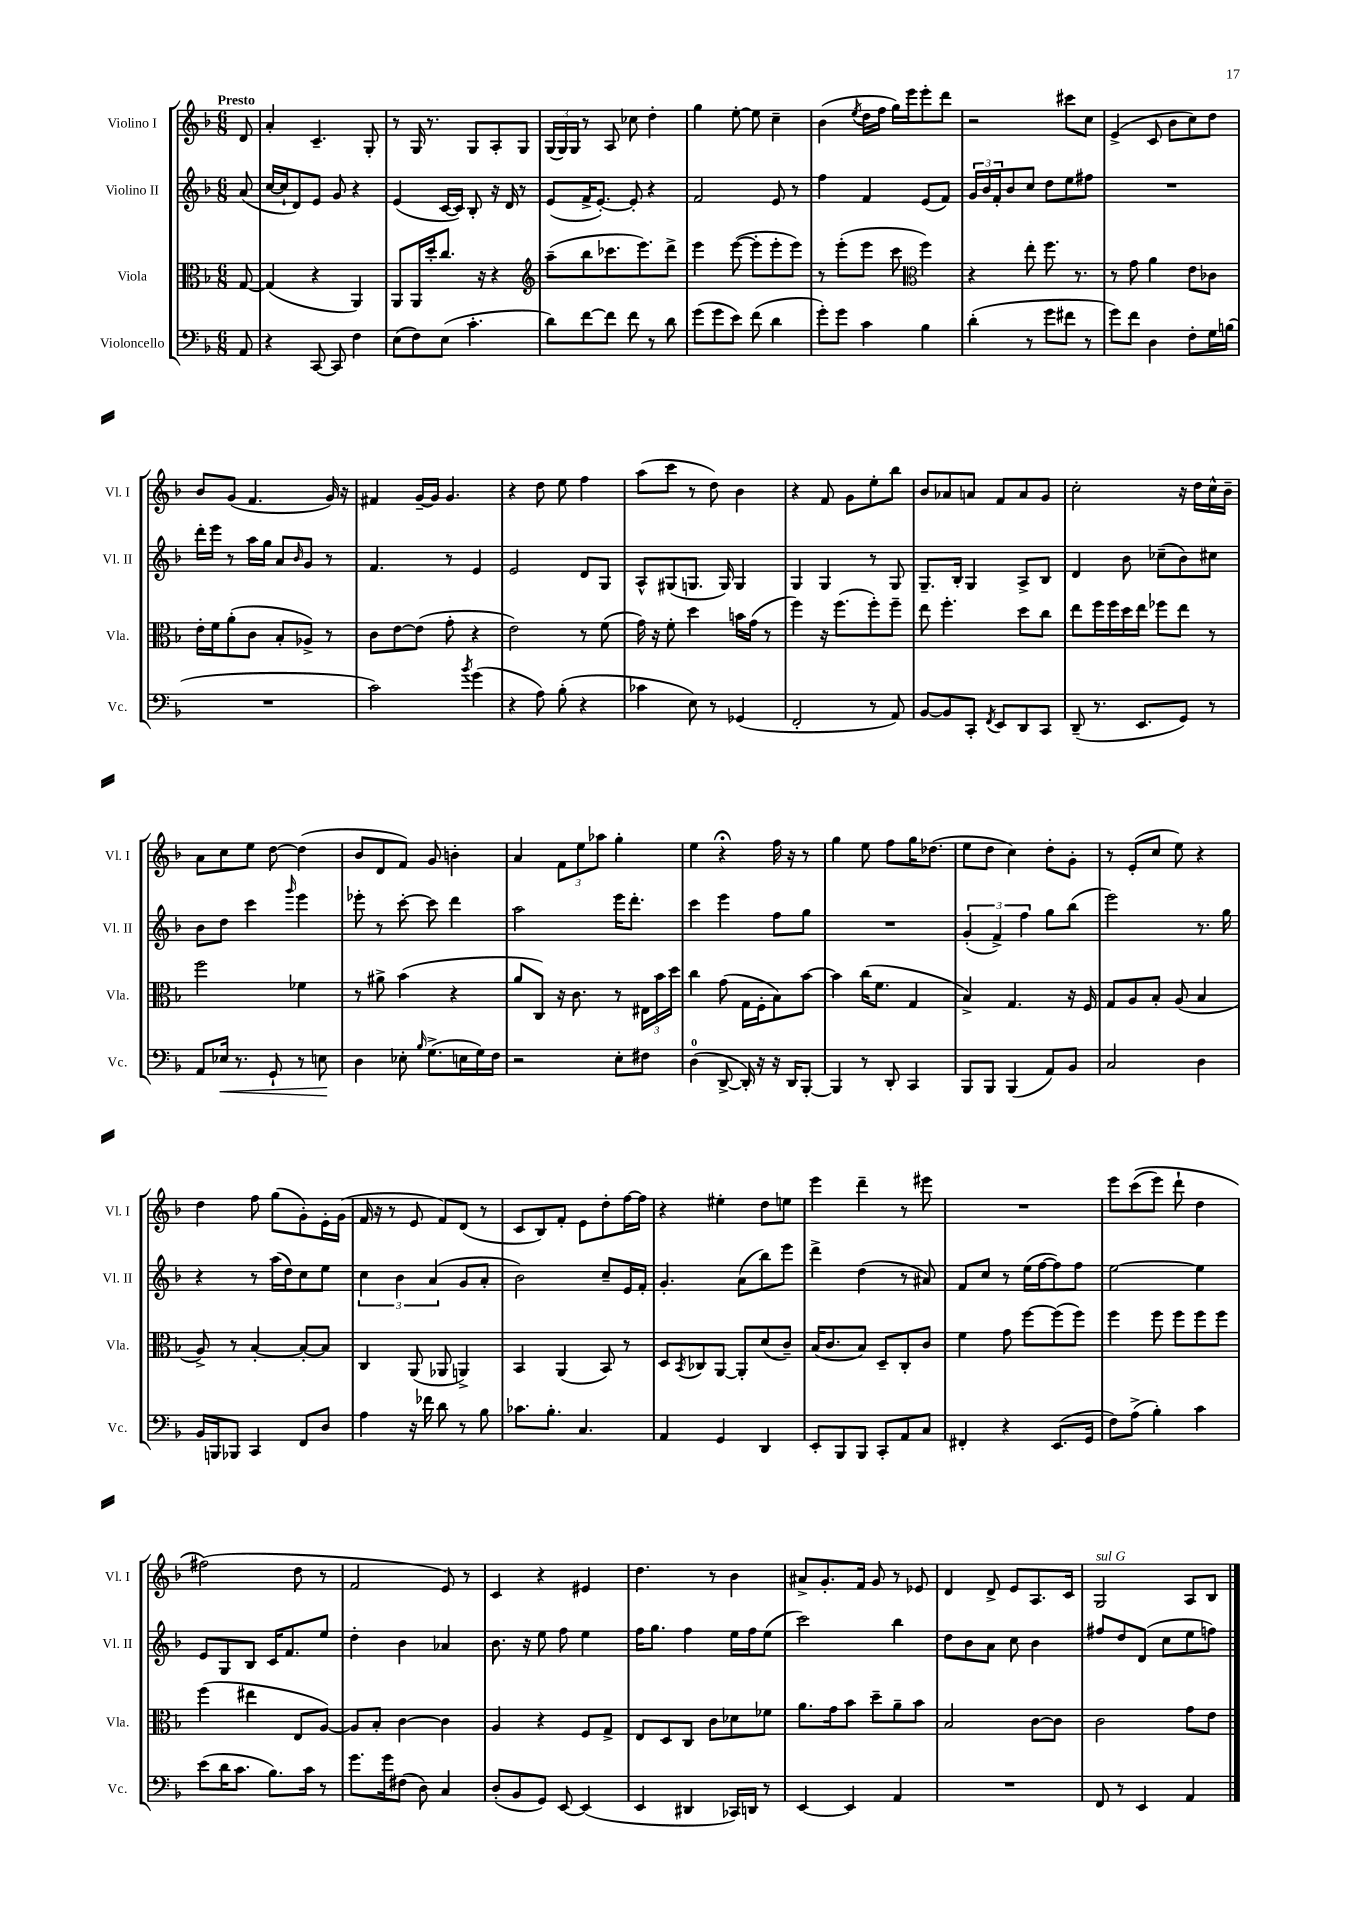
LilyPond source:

<<
\new StaffGroup <<
\new Staff = "s0" \with { instrumentName = "Violino I" shortInstrumentName = "Vl. I" } {
    \clef treble \key f \major \numericTimeSignature \time 6/8 \partial 8 \tempo "Presto"
    d'8 |
    a'4-. c'4.-- g8-. |
    r8 g16 r8. g8 a8-. g8 |
    \tuplet 3/2 { g16( g16) g16 } r8 a8 ces''8 d''4-. |
    g''4 e''8~-. e''8 c''4-- |
    bes'4( \acciaccatura { e''8 } d''16 f''16 g''16) e'''16 e'''8-. d'''8 |
    r2 cis'''8 c''8 |
    e'4->( c'8 bes'8 c''8) d''8 |
    bes'8 g'8( f'4. g'16) r16 |
    fis'4 g'16~-- g'16 g'4. |
    r4 d''8 e''8 f''4 |
    a''8( c'''8 r8 d''8) bes'4 |
    r4 f'8 g'8 e''8-. bes''8 |
    bes'8 aes'8 a'8 f'8 a'8 g'8 |
    c''2-. r16 d''16 c''16-^ bes'16-- |
    a'8 c''8 e''8 d''8~ d''4( |
    bes'8 d'8 f'8) g'8 b'4-. |
    a'4 \tuplet 3/2 { f'8 e''8 aes''8 } g''4-. |
    e''4 r4\fermata f''16 r16 r8 |
    g''4 e''8 f''8 g''16 des''8.( |
    e''8 d''8 c''4) d''8-. g'8-. |
    r8 e'8-.( c''8 e''8) r4 |
    d''4 f''8 g''8( g'8-.) e'16-. g'16( |
    f'16 r16 r8 e'8 f'8) d'8( r8 |
    c'8 bes8) f'8-. e'8 d''8-. f''16~ f''16 |
    r4 eis''4-. d''8 e''8 |
    e'''4 d'''4-- r8 eis'''8 |
    R2. |
    e'''8 c'''8(\( e'''8) d'''8-! d''4 |
    fis''2(\) d''8 r8 |
    f'2 e'8) r8 |
    c'4 r4 eis'4 |
    d''4. r8 bes'4 |
    ais'8-> g'8.-. f'16 g'8 r8 ees'8 |
    d'4 d'8-> e'8 a8. c'16 |
    g2^\markup { \italic "sul G" } a8 bes8 \bar "|." |
}
\new Staff = "s1" \with { instrumentName = "Violino II" shortInstrumentName = "Vl. II" } {
    \clef treble \key f \major \numericTimeSignature \time 6/8 \partial 8
    a'8( |
    c''16~ c''16-! d'8) e'8 g'8 r4 |
    e'4( c'16~ c'16) bes8-. r16 d'16 r8 |
    e'8( f'16-> e'8.~-.) e'8-. r4 |
    f'2 e'8 r8 |
    f''4 f'4 e'8( f'8) |
    \tuplet 3/2 { g'16 bes'16 f'16-. } bes'8 c''8 d''8 e''8 fis''8 |
    R2. |
    d'''16-. e'''16 r8 a''16 g''16 a'8 \grace { bes'16 } g'8 r8 |
    f'4. r8 e'4 |
    e'2 d'8 g8 |
    a8-^ gis8( g8. g16) g4 |
    g4 g4 r8 g8 |
    g8.-- bes16-. g4 a8-> bes8 |
    d'4 bes'8 ces''8--( bes'8) cis''8 |
    bes'8 d''8 c'''4 \grace { g'''16 } e'''4 |
    ees'''8-. r8 c'''8~-. c'''8 d'''4 |
    a''2 e'''16 d'''8.-. |
    c'''4 e'''4 f''8 g''8 |
    R2. |
    \tuplet 3/2 { g'4-.( f'4->) f''4 } g''8 bes''8( |
    e'''2) r8. g''16 |
    r4 r8 a''16( d''16) c''8 e''8 |
    \tuplet 3/2 { c''4 bes'4 a'4( } g'8 a'8-. |
    bes'2) c''8-- e'16 f'16-. |
    g'4.-. a'8( bes''8) e'''8 |
    d'''4-> d''4( r8 ais'8) |
    f'8 c''8 r8 e''16( f''16~ f''8) f''8 |
    e''2~ e''4 |
    e'8 g8 bes8 c'16 f'8. e''8 |
    d''4-. bes'4 aes'4 |
    bes'8. r16 e''8 f''8 e''4 |
    f''16 g''8. f''4 e''16 f''16 e''8( |
    c'''2) bes''4 |
    d''8 bes'8 a'8 c''8 bes'4 |
    fis''8 d''8 d'8( c''8 e''8 f''8) \bar "|." |
}
\new Staff = "s2" \with { instrumentName = "Viola" shortInstrumentName = "Vla." } {
    \clef alto \key f \major \numericTimeSignature \time 6/8 \partial 8
    g8~ |
    g4( r4 a,4) |
    a,8 a,16 d''16-. c''8. r16 r4 |
    \clef treble a''8--( bes''8 ces'''8. e'''8.) d'''8-> |
    e'''4 e'''8~( e'''8-. e'''8-. e'''8) |
    r8 e'''8-.( e'''8 c'''8 \clef alto f''4) |
    r4 e''8-. f''8. r8. |
    r8 g'8 a'4 e'8 ces'8 |
    e'16-. f'16 a'8-.( c'8 bes8-. aes8->) r8 |
    c'8 e'8~ e'8( g'8-. r4 |
    e'2) r8 f'8( |
    g'16) r16 f'8-. d''4 b'16 g'16( r8 |
    f''4) r16 f''8.( f''8-.) f''8-- |
    e''8 f''4.-. d''8 c''8 |
    e''8 f''16 f''16 d''16 e''16 fes''8 e''8 r8 |
    f''2 fes'4 |
    r8 ais'8-> bes'4( r4 |
    a'8 c8) r16 c'8. r8 \tuplet 3/2 { eis16 bes'16 d''16 } |
    c''4 g'8( g16 f16-. bes8) bes'8~ |
    bes'4 c''16( f'8. g4 |
    bes4->) g4. r16 f16 |
    g8 a8 bes8-. a8( bes4 |
    a8->) r8 bes4~-. bes8~-. bes8 |
    c4 a,8( aes,8 a,4->) |
    bes,4 a,4( bes,8) r8 |
    d8 \acciaccatura { bes,8 } ces8 a,8~ a,8-. d'8( c'8--) |
    bes16( c'8. bes8) d8-- c8-. c'8 |
    f'4 g'8 f''8~ f''8( f''8) |
    f''4 f''8 f''8 f''8 f''8 |
    f''4( eis''4 e8 a8~) |
    a8 bes8-. c'4~ c'4 |
    a4 r4 f8 g8-> |
    e8 d8 c8 c'8 des'8 fes'8 |
    a'8. g'16 bes'8 d''8-- a'8-- bes'8 |
    bes2 c'8~ c'8 |
    c'2 g'8 e'8 \bar "|." |
}
\new Staff = "s3" \with { instrumentName = "Violoncello" shortInstrumentName = "Vc." } {
    \clef bass \key f \major \numericTimeSignature \time 6/8 \partial 8
    a,8 |
    r4 c,8~ c,8 f4 |
    e8( f8) e8( c'4.-. |
    d'8) f'8~ f'8 f'8 r8 d'8 |
    g'8( g'8 e'8) f'8( d'4 |
    g'8-.) g'8 c'4 bes4 |
    d'4-.( r8 g'8 fis'8 r8 |
    g'8) f'8 d4 f8-. g16 b16( |
    R2. |
    c'2) \acciaccatura { bes'8 } g'4( |
    r4 a8) bes8-.( r4 |
    ces'4 e8) r8 ges,4( |
    f,2-. r8 a,8) |
    bes,8~ bes,8 c,8-. \acciaccatura { f,8 } e,8 d,8 c,8 |
    d,8--( r8. e,8. g,8) r8 |
    a,8 ees16\< r8. g,8-! r8 e8\! |
    d4 ees8-. \grace { bes16 } g8.->( e16 g16) f16 |
    r2 e8-. fis8 |
    d4-0( d,8~-> d,16-.) r16 r16 d,16 bes,,8~-. |
    bes,,4 r8 d,8-. c,4 |
    bes,,8 bes,,8 bes,,4( a,8) bes,8 |
    c2 d4 |
    bes,16 b,,16 bes,,8 c,4 f,8 d8 |
    a4 r16 fes'16 d'8 r8 bes8 |
    ces'8. bes8.-. c4. |
    a,4 g,4 d,4 |
    e,8-. bes,,8 bes,,8 c,8-. a,8 c8 |
    fis,4-. r4 e,8.( g,16 |
    f8) a8->( bes4-.) c'4 |
    e'8( d'16 c'8. bes8.) c'16 r8 |
    g'8. g'16 fis8( d8) c4 |
    d8-.( bes,8 g,8) e,8~ e,4( |
    e,4 dis,4 ces,16) d,16 r8 |
    e,4~ e,4 a,4 |
    R2. |
    f,8 r8 e,4 a,4 \bar "|." |
}
>>
>>
\layout { \context { \Score \remove "Bar_number_engraver" } }
